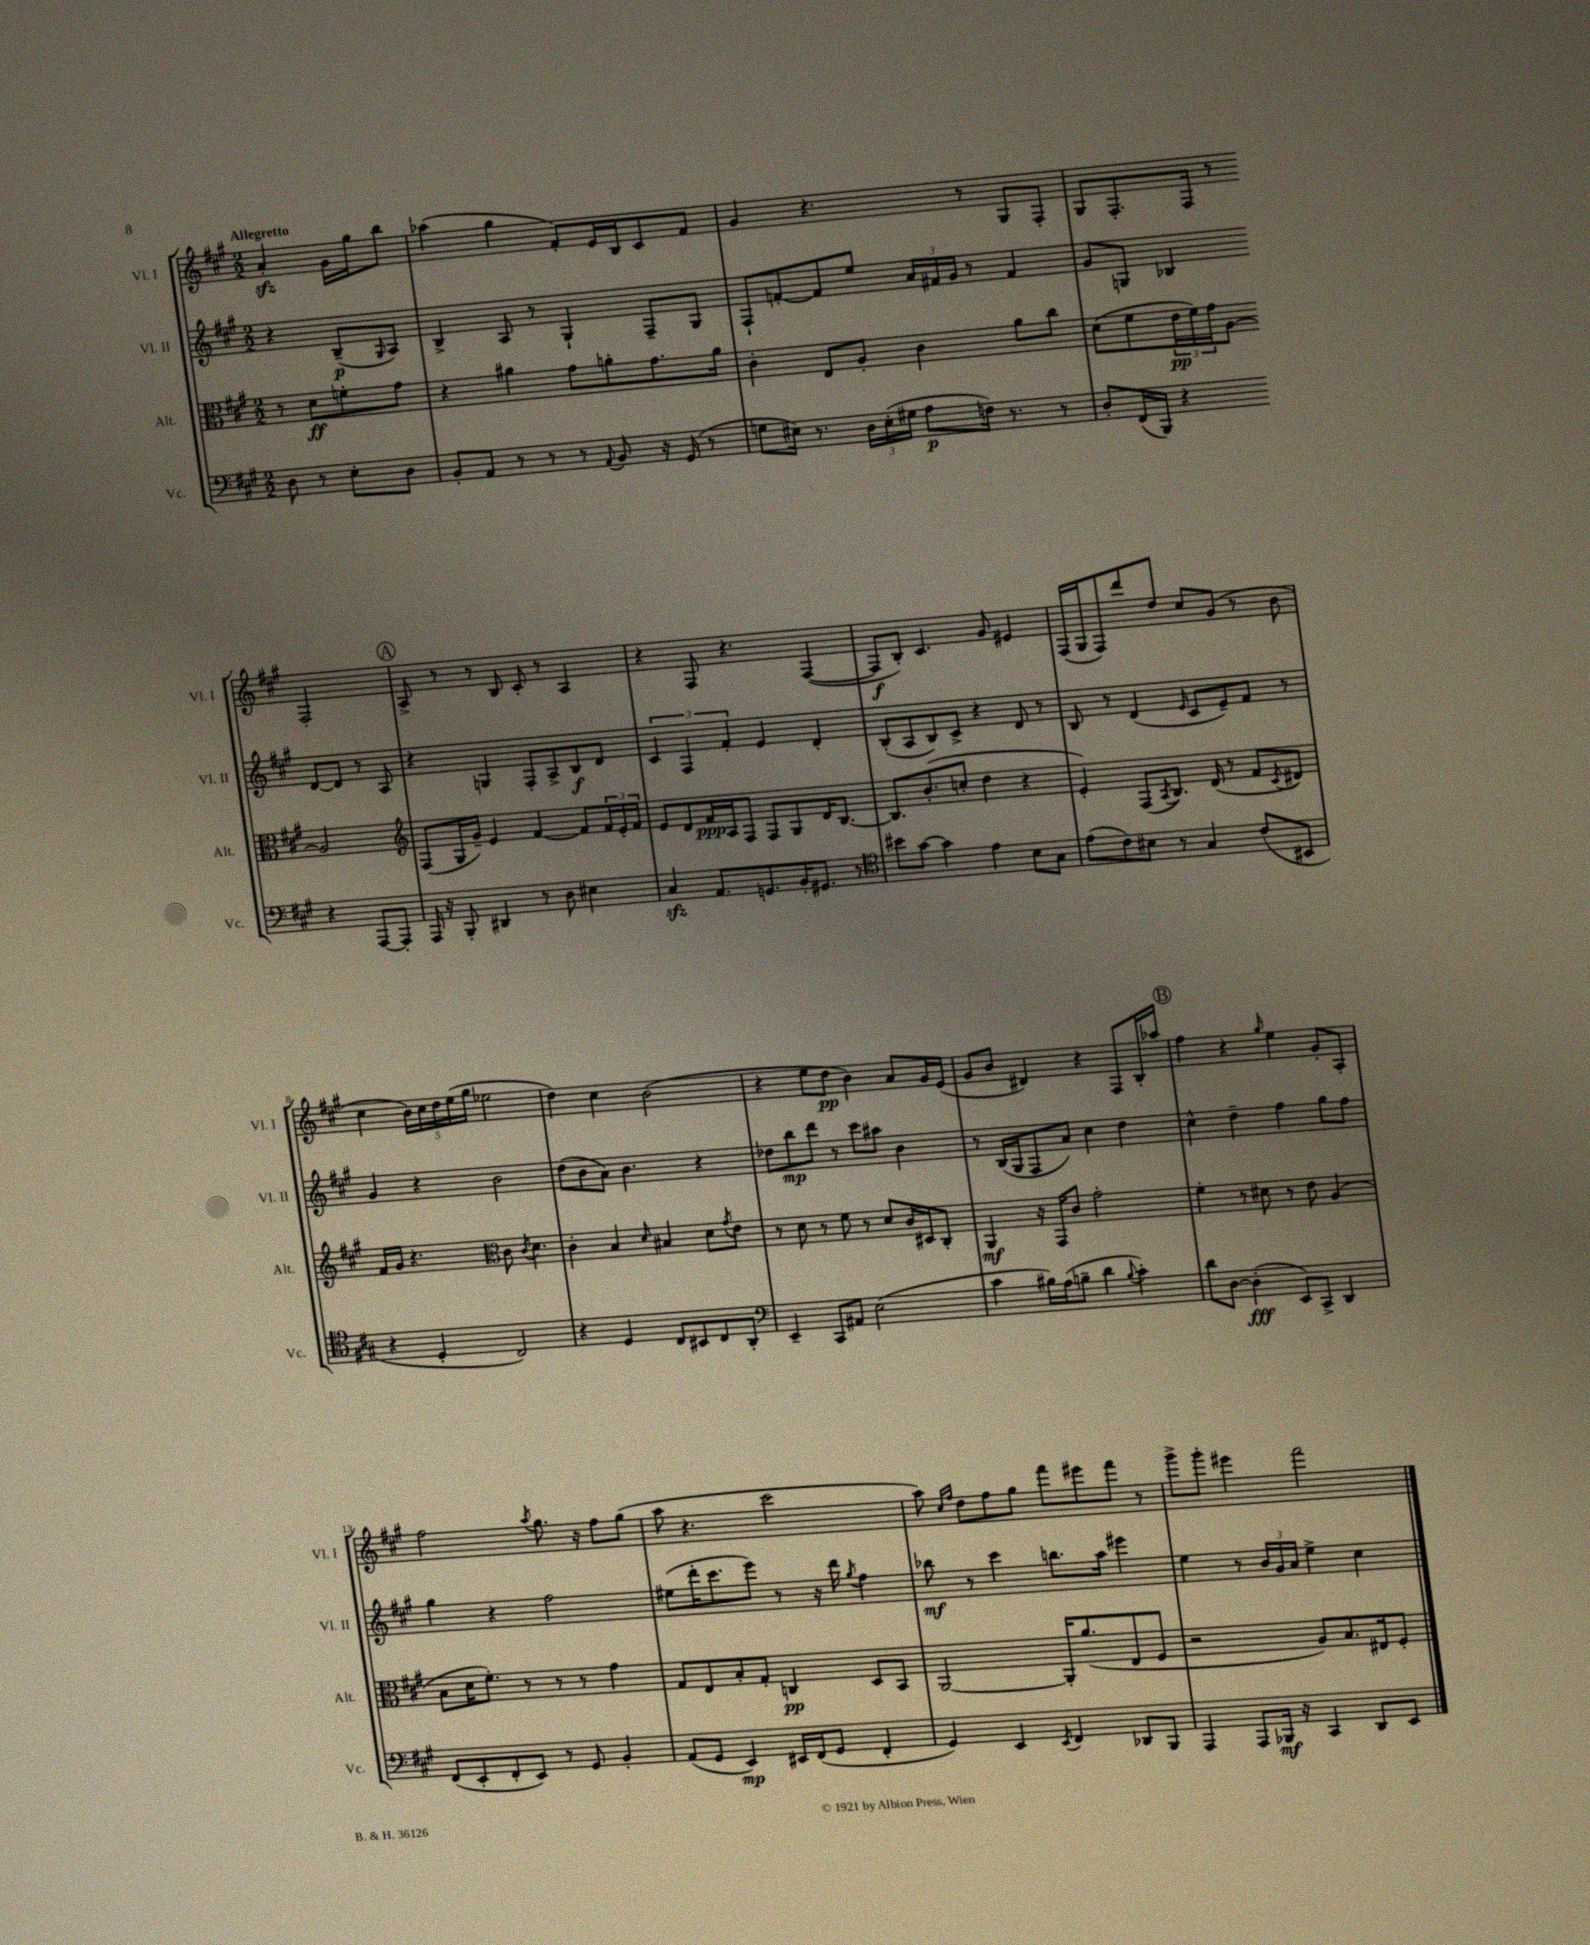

**kern	**dynam	**kern	**dynam	**kern	**dynam	**kern	**dynam
*part4	*part4	*part3	*part3	*part2	*part2	*part1	*part1
*staff4	*staff4	*staff3	*staff3	*staff2	*staff2	*staff1	*staff1
*I"Vc.	*	*I"Alt.	*	*I"Vl. II	*	*I"Vl. I	*
*I'Vc.	*	*I'Alt.	*	*I'Vl. II	*	*I'Vl. I	*
*clefF4	*	*clefC3	*	*clefG2	*	*clefG2	*
*k[f#c#g#]	*	*k[f#c#g#]	*	*k[f#c#g#]	*	*k[f#c#g#]	*
*M2/2	*	*M2/2	*	*M2/2	*	*M2/2	*
=	=	=	=	=	=	=	=
!	!	!	!	!	!	!LO:TX:a:B:t=Allegretto	!
8D\	.	8r	.	4r	.	4azz'/	.
8r	.	8d\L	ff	.	.	.	.
8E'\L	.	8fn'\	.	(8B~/L	p	16g#\LL	.
.	.	.	.	.	.	16gg#\J	.
.	.	.	.	16qqG#/	.	.	.
8D\J	.	8g#\J	.	8A/J)	.	8bb\J	.
=1	=1	=1	=1	=1	=1	=1	=1
8BB'/L	.	4r	.	4B^/	.	(4aa-X\	.
8AA/J	.	.	.	.	.	.	.
8r	.	4a#X\	.	8A/	.	4gg#\	.
8r	.	.	.	8r	.	.	.
8r	.	8g#\L	.	4G#`/	.	8f#'/L)	.
8qqAA/	.	.	.	.	.	.	.
8BB/	.	8an'\	.	.	.	16e/L	.
.	.	.	.	.	.	16B/J	.
16r	.	8.g#\	.	8F#~/L	.	8c#/	.
(16GG#/	.	.	.	.	.	.	.
8r	.	.	.	8G#/J	.	8f#/J	.
.	.	16a\Jk	.	.	.	.	.
=2	=2	=2	=2	=2	=2	=2	=2
8Gn\L	.	4c#'\	.	8F#`/L	.	4g#/	.
16E#X\Jk)	.	.	.	[8fn'/	.	.	.
8.r	.	.	.	.	.	.	.
.	.	8E/L	.	8f/]	.	4.r	.
24D\LL	.	8A'/J	.	8ee/J	.	.	.
(24E#'\	.	.	.	.	.	.	.
24G#X\JJ	.	.	.	.	.	.	.
8A\L	p	4c#\	.	24a/LL	.	.	.
.	.	.	.	24f#X/	.	.	.
.	.	.	.	24g#/JJ	.	.	.
16Fn\Jk)	.	.	.	8r	.	8r	.
8.r	.	.	.	.	.	.	.
.	.	8a\L	.	4f#/	.	8G#/L	.
8r	.	8cc#\J	.	.	.	8F#'/J	.
=3	=3	=3	=3	=3	=3	=3	=3
8D'/L	.	(8d\L	.	8g#/L	.	8G#/L	.
(16FF#/L	.	8f#\	.	8Gn/J	.	8.F#'/	.
16BBB/JJ)	.	.	.	.	.	.	.
4r	.	24e\L	pp	4B-X/	.	.	.
.	.	24f#\)	.	.	.	.	.
.	.	.	.	.	.	16F#/Jk	.
.	.	24g#\J	.	.	.	.	.
.	.	[8A\J	.	.	.	8r	.
4r	.	2A/]	.	[8d/L	.	2F#'/	.
.	.	.	.	8d/J]	.	.	.
[8AAA/L	.	.	.	8r	.	.	.
8AAA'/J]	.	.	.	8A/	.	.	.
!!LO:LB:g=z
!!LO:REH:place=s1:t=A
=4	=4	=4	=4	=4	=4	=4	=4
*	*	*clefG2	*	*	*	*	*
16AAA/	.	(8F#/L	.	4r	.	8A^/	.
16r	.	.	.	.	.	.	.
8BBB'/	.	16G#/L	.	.	.	8r	.
.	.	16g#~/JJ)	.	.	.	.	.
4DD#X/	.	4e/	.	4Gn/	.	8r	.
.	.	.	.	.	.	8B/	.
8r	.	[4f#/	.	8F#'/L	.	8c#'/	.
8D\	.	.	.	8A^/	.	8r	.
4E#X\	.	8f#/L]	.	8B/	f	4A/	.
.	.	24f#/L	.	8d/J	.	.	.
.	.	24e'/	.	.	.	.	.
.	.	24f#/JJ	.	.	.	.	.
=5	=5	=5	=5	=5	=5	=5	=5
4C#zz/	.	8e/L	.	6c#/	.	4r	.
.	.	8d/	.	.	.	.	.
.	.	.	.	6F#/	.	.	.
8.AA/L	.	16f#/L	ppp	.	.	8F#/	.
.	.	16A/J	.	.	.	.	.
.	.	.	.	6f#'/	.	.	.
.	.	8F#/J	.	.	.	4.r	.
8.GGn/	.	.	.	.	.	.	.
.	.	8F#/L	.	4e/	.	.	.
16BB'/K	.	8G#/	.	.	.	.	.
8.GG#X/J	.	.	.	.	.	.	.
.	.	16d/K	.	4d'/	.	([4F#/	.
.	.	[8.B/J	.	.	.	.	.
8r	.	.	.	.	.	.	.
=6	=6	=6	=6	=6	=6	=6	=6
*clefC4	*	*	*	*	*	*	*
8b#X\L	.	8.B/L]	.	(8B'/L	.	8F#/L]	f
[8g#\J	.	.	.	8A/	.	8B'/J)	.
.	.	(8.b'/	.	.	.	.	.
4g#\]	.	.	.	8B/)	.	4.c#/	.
.	.	8ccn'/J	.	8c#^/J	.	.	.
4e\	.	4dd\	.	4r	.	.	.
.	.	.	.	.	.	8g#/	.
8B\L	.	4r	.	8d/	.	4e#X/	.
8G#\J	.	.	.	8r	.	.	.
=7	=7	=7	=7	=7	=7	=7	=7
(8e\L	.	4e'/)	.	8B/	.	(16F#/LL	.
.	.	.	.	.	.	16G#/J	.
8c#\)	.	.	.	8r	.	8F#/)	.
8B#X\J	.	(8F#/L	.	(4d/	.	8ddd/	.
.	.	8qA/	.	.	.	.	.
8r	.	8.B/J)	.	.	.	8dd/J	.
.	.	.	.	16qqe/	.	.	.
4G#/	.	.	.	8c#/L	.	8cc#/L	.
.	.	(16d/	.	.	.	.	.
.	.	8r	.	8e~/)	.	(8g#/J	.
(8c#/L	.	8f#/L	.	8f#/J	.	8r	.
.	.	8qc#/	.	.	.	.	.
8BB#X/J	.	8d#X/J)	.	8r	.	8b\	.
!!LO:LB:g=z
=8	=8	=8	=8	=8	=8	=8	=8
4r	.	16f#/LL	.	4g#/	.	4cc#\	.
.	.	16g#/JJ	.	.	.	.	.
.	.	4.r	.	.	.	.	.
4D'/	.	.	.	4r	.	20b\LL)	.
.	.	.	.	.	.	20cc#\	.
.	.	.	.	.	.	20dd\	.
.	.	.	.	.	.	(20ee\	.
.	.	.	.	.	.	20gg#\JJ	.
*	*	*clefC3	*	*	*	*	*
2C#/)	.	8c#\	.	2b\	.	2ee-X\	.
.	.	8qc#/	.	.	.	.	.
.	.	4.d\	.	.	.	.	.
=9	=9	=9	=9	=9	=9	=9	=9
4r	.	4c#'\	.	(8dd\L	.	4dd\)	.
.	.	.	.	8b\	.	.	.
4D/	.	4B/	.	8a\J)	.	4cc#\	.
.	.	.	.	4.b\	.	.	.
.	.	16qqd/	.	.	.	.	.
8C#/L	.	4B#X/	.	.	.	(2b\	.
8BB#X/	.	.	.	.	.	.	.
8C#/	.	8d\L	.	4r	.	.	.
.	.	8qg#/	.	.	.	.	.
8AA'/J	.	8e\J	.	.	.	.	.
=10	=10	=10	=10	=10	=10	=10	=10
*clefF4	*	*	*	*	*	*	*
4EE~/	.	8r	.	8dd-X\L	.	4r	.
.	.	8d\	.	8bb\	mp	.	.
8CC#/L	.	8r	.	8ddd\J	.	8ee\L	.
8AA#X/J	.	8f#\	.	8r	.	8dd\J	pp
(2E\	.	8r	.	8ccc#\L	.	4b\)	.
.	.	8d/L	.	8aa#X\J	.	.	.
.	.	16c#/L	.	4b\	.	8a/L	.
.	.	16D#X/J	.	.	.	.	.
.	.	8C#'/J	.	.	.	16g#/L	.
.	.	.	.	.	.	(16e/JJ	.
=11	=11	=11	=11	=11	=11	=11	=11
4c#\	.	4AA/	mf	8r	.	8g#/L	.
.	.	.	.	(16B/LL	.	8b/J	.
.	.	.	.	16G#/J	.	.	.
16B#X\LL)	.	16r	.	8F#/	.	4d#X/)	.
(16A\J	.	16GG#/KL	.	.	.	.	.
8Bn~\J	.	8c#/J	.	8a/J)	.	.	.
4d\	.	2g#'\	.	4cc#\	.	4r	.
8qqB/	.	.	.	.	.	.	.
4c#'\)	.	.	.	4dd\	.	8F#/L	.
.	.	.	.	.	.	16B'/L	.
.	.	.	.	.	.	16aa-X/JJ	.
!!LO:REH:place=s1:t=B
=12	=12	=12	=12	=12	=12	=12	=12
8d\L	.	4f#'\	.	4cc#^^\	.	4ff#\	.
[8D\J	.	.	.	.	.	.	.
(4D'\]	fff	8r	.	4dd~\	.	4r	.
.	.	8d#X\	.	.	.	.	.
.	.	.	.	.	.	16qqgg#/	.
8EE/L)	.	8r	.	4ff#\	.	4ee\	.
8CC#^/J	.	8e\	.	.	.	.	.
4DD/	.	(4A/	.	8gg#\L	.	8g#'/L	.
.	.	.	.	8ff#\J	.	8A'/J	.
!!LO:LB:g=z
=13	=13	=13	=13	=13	=13	=13	=13
(8FF#/L	.	8B\L	.	4gg#\	.	2ff#\	.
8EE'/	.	16d\K	.	.	.	.	.
.	.	8.f#'\J)	.	.	.	.	.
8FF#'/	.	.	.	4r	.	.	.
8EE/J)	.	8r	.	.	.	.	.
.	.	.	.	.	.	8qaa/	.
8r	.	8r	.	2ff#\	.	8.gg#\	.
8GG#/	.	8r	.	.	.	.	.
.	.	.	.	.	.	16r	.
4BB'/	.	4g#\	.	.	.	8ff#\L	.
.	.	.	.	.	.	(8gg#\J	.
=14	=14	=14	=14	=14	=14	=14	=14
(8AA/L	.	8G#/L	.	(8ee#X\L	.	8aa\	.
8GG#/J	.	8E/	.	16ddd'\K	.	4.r	.
.	.	.	.	8.ccc#\	.	.	.
4EE/)	mp	8B'/	.	.	.	.	.
.	.	8G#'/J	.	8eee\J)	.	.	.
16EE#X/LL	.	4Cn/	pp	8r	.	2ccc#\	.
(16FF#/J	.	.	.	.	.	.	.
8GG#/J	.	.	.	16r	.	.	.
.	.	.	.	16ddd\	.	.	.
.	.	.	.	8qgg#/	.	.	.
4FF#'/	.	8D/L	.	4ff#\	.	.	.
.	.	8BB/J	.	.	.	.	.
=15	=15	=15	=15	=15	=15	=15	=15
4GG#/)	.	[2AA/	.	8bb-X\	mf	8aa\)	.
.	.	.	.	.	.	16qqcc#/LL	.
.	.	.	.	.	.	16qqff#/JJ	.
.	.	.	.	8r	.	8dd\L	.
4EE/	.	.	.	4ccc#\	.	8ff#\	.
.	.	.	.	.	.	8gg#\J	.
8qEE/	.	.	.	.	.	.	.
4FF#/	.	16AA'/KL]	.	8.bbn\L	.	8fff#\L	.
.	.	(8.a/	.	.	.	.	.
.	.	.	.	.	.	8eee#X\	.
.	.	.	.	16aa\Jk	.	.	.
8DD-X/L	.	8E/	.	4eee#X\	.	8fff#\J	.
8BBB/J	.	8F#/J	.	.	.	8r	.
=16	=16	=16	=16	=16	=16	=16	=16
4AAA/	.	2r	.	4ee\	.	8ggg#^\L	.
.	.	.	.	.	.	8ggg#'\J	.
8AAA/L	.	.	.	8r	.	4eee#X\	.
16BBB-X/Jk	mf	.	.	24b/LL	.	.	.
.	.	.	.	24g#/	.	.	.
16r	.	.	.	.	.	.	.
.	.	.	.	24a/JJ	.	.	.
4CC#/	.	8A/L)	.	4ee^\	.	2fff#\	.
.	.	8.B/	.	.	.	.	.
8DD/L	.	.	.	4cc#\	.	.	.
.	.	16E#X/k	.	.	.	.	.
8EE/J	.	8F#'/J	.	.	.	.	.
==	==	==	==	==	==	==	==
*-	*-	*-	*-	*-	*-	*-	*-
